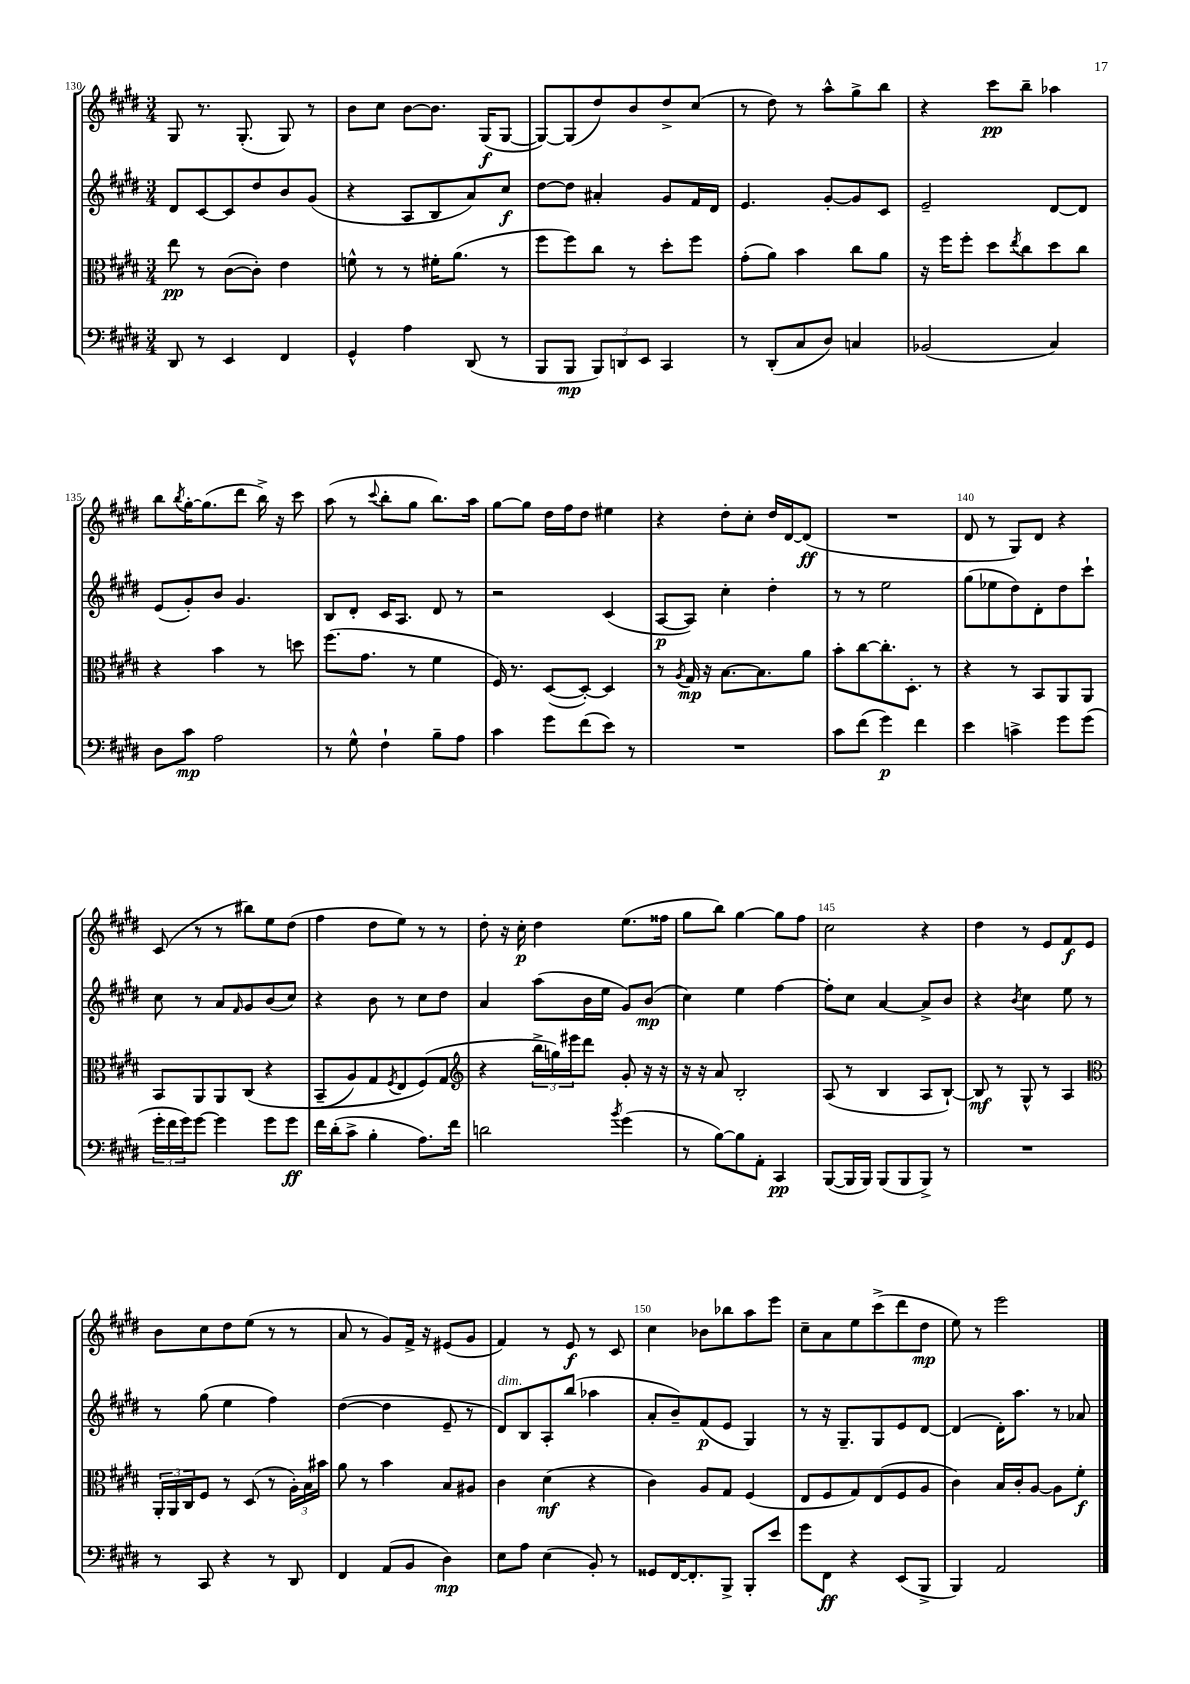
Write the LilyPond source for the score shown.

<<
\new StaffGroup <<
\new Staff = "s0" {
    \clef treble \key e \major \numericTimeSignature \time 3/4
    gis8 r8. gis8.-.( gis8) r8 |
    b'8 cis''8 b'8~ b'8. gis16\f( gis8~ |
    gis8~) gis8( dis''8) b'8 dis''8-> cis''8( |
    r8 dis''8) r8 a''8-^ gis''8-> b''8 |
    r4 cis'''8\pp b''8-- aes''4 |
    b''8 \acciaccatura { b''8 } gis''16~-. gis''8.( dis'''8 b''16->) r16 cis'''8 |
    a''8( r8 \appoggiatura { cis'''8 } b''8-. gis''8 b''8.) a''16 |
    gis''8~ gis''8 dis''16 fis''16 dis''8 eis''4 |
    r4 dis''8-. cis''8-. dis''16 dis'16~ dis'8\ff( |
    R2. |
    dis'8 r8 gis8) dis'8 r4 |
    cis'8( r8 r8 bis''8) e''8 dis''8( |
    fis''4 dis''8 e''8) r8 r8 |
    dis''8-. r16 cis''16-.\p dis''4 e''8.( fisis''16 |
    gis''8 b''8) gis''4~ gis''8 fis''8 |
    cis''2 r4 |
    dis''4 r8 e'8 fis'8\f e'8 |
    b'8 cis''8 dis''8 e''8( r8 r8 |
    a'8 r8 gis'8) fis'16-> r16 eis'8( gis'8 |
    fis'4) r8 e'8\f r8 cis'8 |
    cis''4 bes'8 bes''8 a''8 e'''8 |
    cis''8-- a'8 e''8 cis'''8->( dis'''8 dis''8\mp |
    e''8) r8 e'''2 \bar "|." |
}
\new Staff = "s1" {
    \clef treble \key e \major \numericTimeSignature \time 3/4
    dis'8 cis'8~ cis'8 dis''8 b'8 gis'8( |
    r4 a8 b8 a'8) cis''8\f |
    dis''8~ dis''8 ais'4-. gis'8 fis'16 dis'16 |
    e'4. gis'8~-. gis'8 cis'8 |
    e'2-- dis'8~ dis'8 |
    e'8( gis'8-.) b'8 gis'4. |
    b8 dis'8-. cis'16 a8. dis'8 r8 |
    r2 cis'4( |
    a8~\p a8) cis''4-. dis''4-. |
    r8 r8 e''2 |
    gis''8( ees''8 dis''8) dis'8-. dis''8 cis'''8-! |
    cis''8 r8 a'8 \grace { fis'16 } gis'8 b'8( cis''8) |
    r4 b'8 r8 cis''8 dis''8 |
    a'4 a''8( b'16 e''16 gis'8) b'8\mp( |
    cis''4) e''4 fis''4~ |
    fis''8-. cis''8 a'4~ a'8-> b'8 |
    r4 \acciaccatura { b'8 } cis''4 e''8 r8 |
    r8 gis''8( e''4 fis''4) |
    dis''4~( dis''4 e'8-- r8 |
    dis'8^\markup { \italic "dim." }) b8 a8-. b''8( aes''4 |
    a'8-. b'8--) fis'8\p( e'8 gis4) |
    r8 r16 gis8.-- gis8 e'8 dis'8~ |
    dis'4( dis'16-.) a''8. r8 aes'8 \bar "|." |
}
\new Staff = "s2" {
    \clef alto \key e \major \numericTimeSignature \time 3/4
    e''8\pp r8 cis'8~( cis'8-.) e'4 |
    f'8-^ r8 r8 fis'16-. a'8.( r8 |
    fis''8 fis''8) cis''8 r8 dis''8-. fis''8 |
    gis'8-.( a'8) b'4 cis''8 a'8 |
    r16 fis''16 fis''8-. dis''8 \acciaccatura { e''8 } cis''8 dis''8 cis''8 |
    r4 b'4 r8 d''8 |
    fis''8.( gis'8. r8 fis'4 |
    fis16) r8. dis8~( dis8~-.) dis4 |
    r8 \acciaccatura { a8 } gis16\mp r16 b8.~ b8. a'8 |
    b'8-. cis''8~ cis''8.-. dis8.-. r8 |
    r4 r8 b,8 a,8 a,8 |
    b,8 a,8 a,8 cis8\( r4 |
    b,8--( a8) gis8 \acciaccatura { fis8 } e8 fis8(\) gis8 |
    \clef treble r4 \tuplet 3/2 { b''16-> g''16) eis'''16 } dis'''8 gis'8-. r16 r16 |
    r16 r16 a'8 b2-. |
    a8( r8 b4 a8 b8~-!) |
    b8\mf r8 gis8-^ r8 a4 |
    \clef alto \tuplet 3/2 { a,16-. a,16 cis16 } fis8 r8 dis8( r8 \tuplet 3/2 { a16-.) b16 bis'16 } |
    a'8 r8 b'4 b8 ais8 |
    cis'4 dis'4\mf( r4 |
    cis'4) a8 gis8 fis4( |
    e8 fis8 gis8) e8( fis8 a8 |
    cis'4) b16 cis'16-. a8~ a8 fis'8-.\f \bar "|." |
}
\new Staff = "s3" {
    \clef bass \key e \major \numericTimeSignature \time 3/4
    dis,8 r8 e,4 fis,4 |
    gis,4-^ a4 dis,8( r8 |
    b,,8 b,,8\mp \tuplet 3/2 { b,,8) d,8 e,8 } cis,4 |
    r8 dis,8-.( cis8 dis8) c4 |
    bes,2( cis4) |
    dis8 cis'8\mp a2 |
    r8 gis8-^ fis4-! b8-- a8 |
    cis'4 gis'8 fis'8( e'8) r8 |
    R2. |
    cis'8 fis'8( gis'4\p) fis'4 |
    e'4 c'4-> gis'8 gis'8( |
    \tuplet 3/2 { gis'16-. fis'16 gis'16) } gis'8~ gis'4 gis'8 gis'8\ff |
    fis'16 dis'16-.( cis'8-> b4-. a8.) fis'16 |
    d'2 \acciaccatura { b'8 } gis'4( |
    r8 b8~) b8 a,8-. cis,4\pp |
    b,,8~( b,,16 b,,16) b,,8( b,,8 b,,8->) r8 |
    R2. |
    r8 cis,8 r4 r8 dis,8 |
    fis,4 a,8( b,8 dis4\mp) |
    e8 a8 e4( b,8-.) r8 |
    gisis,8 fis,16~ fis,8.-. b,,8-> b,,8-. e'8 |
    gis'8 fis,8\ff r4 e,8( b,,8-> |
    b,,4) a,2 \bar "|." |
}
>>
>>
\layout { \context { \Score currentBarNumber = #130 \override BarNumber.break-visibility = ##(#f #t #t) barNumberVisibility = #(every-nth-bar-number-visible 5) } }
